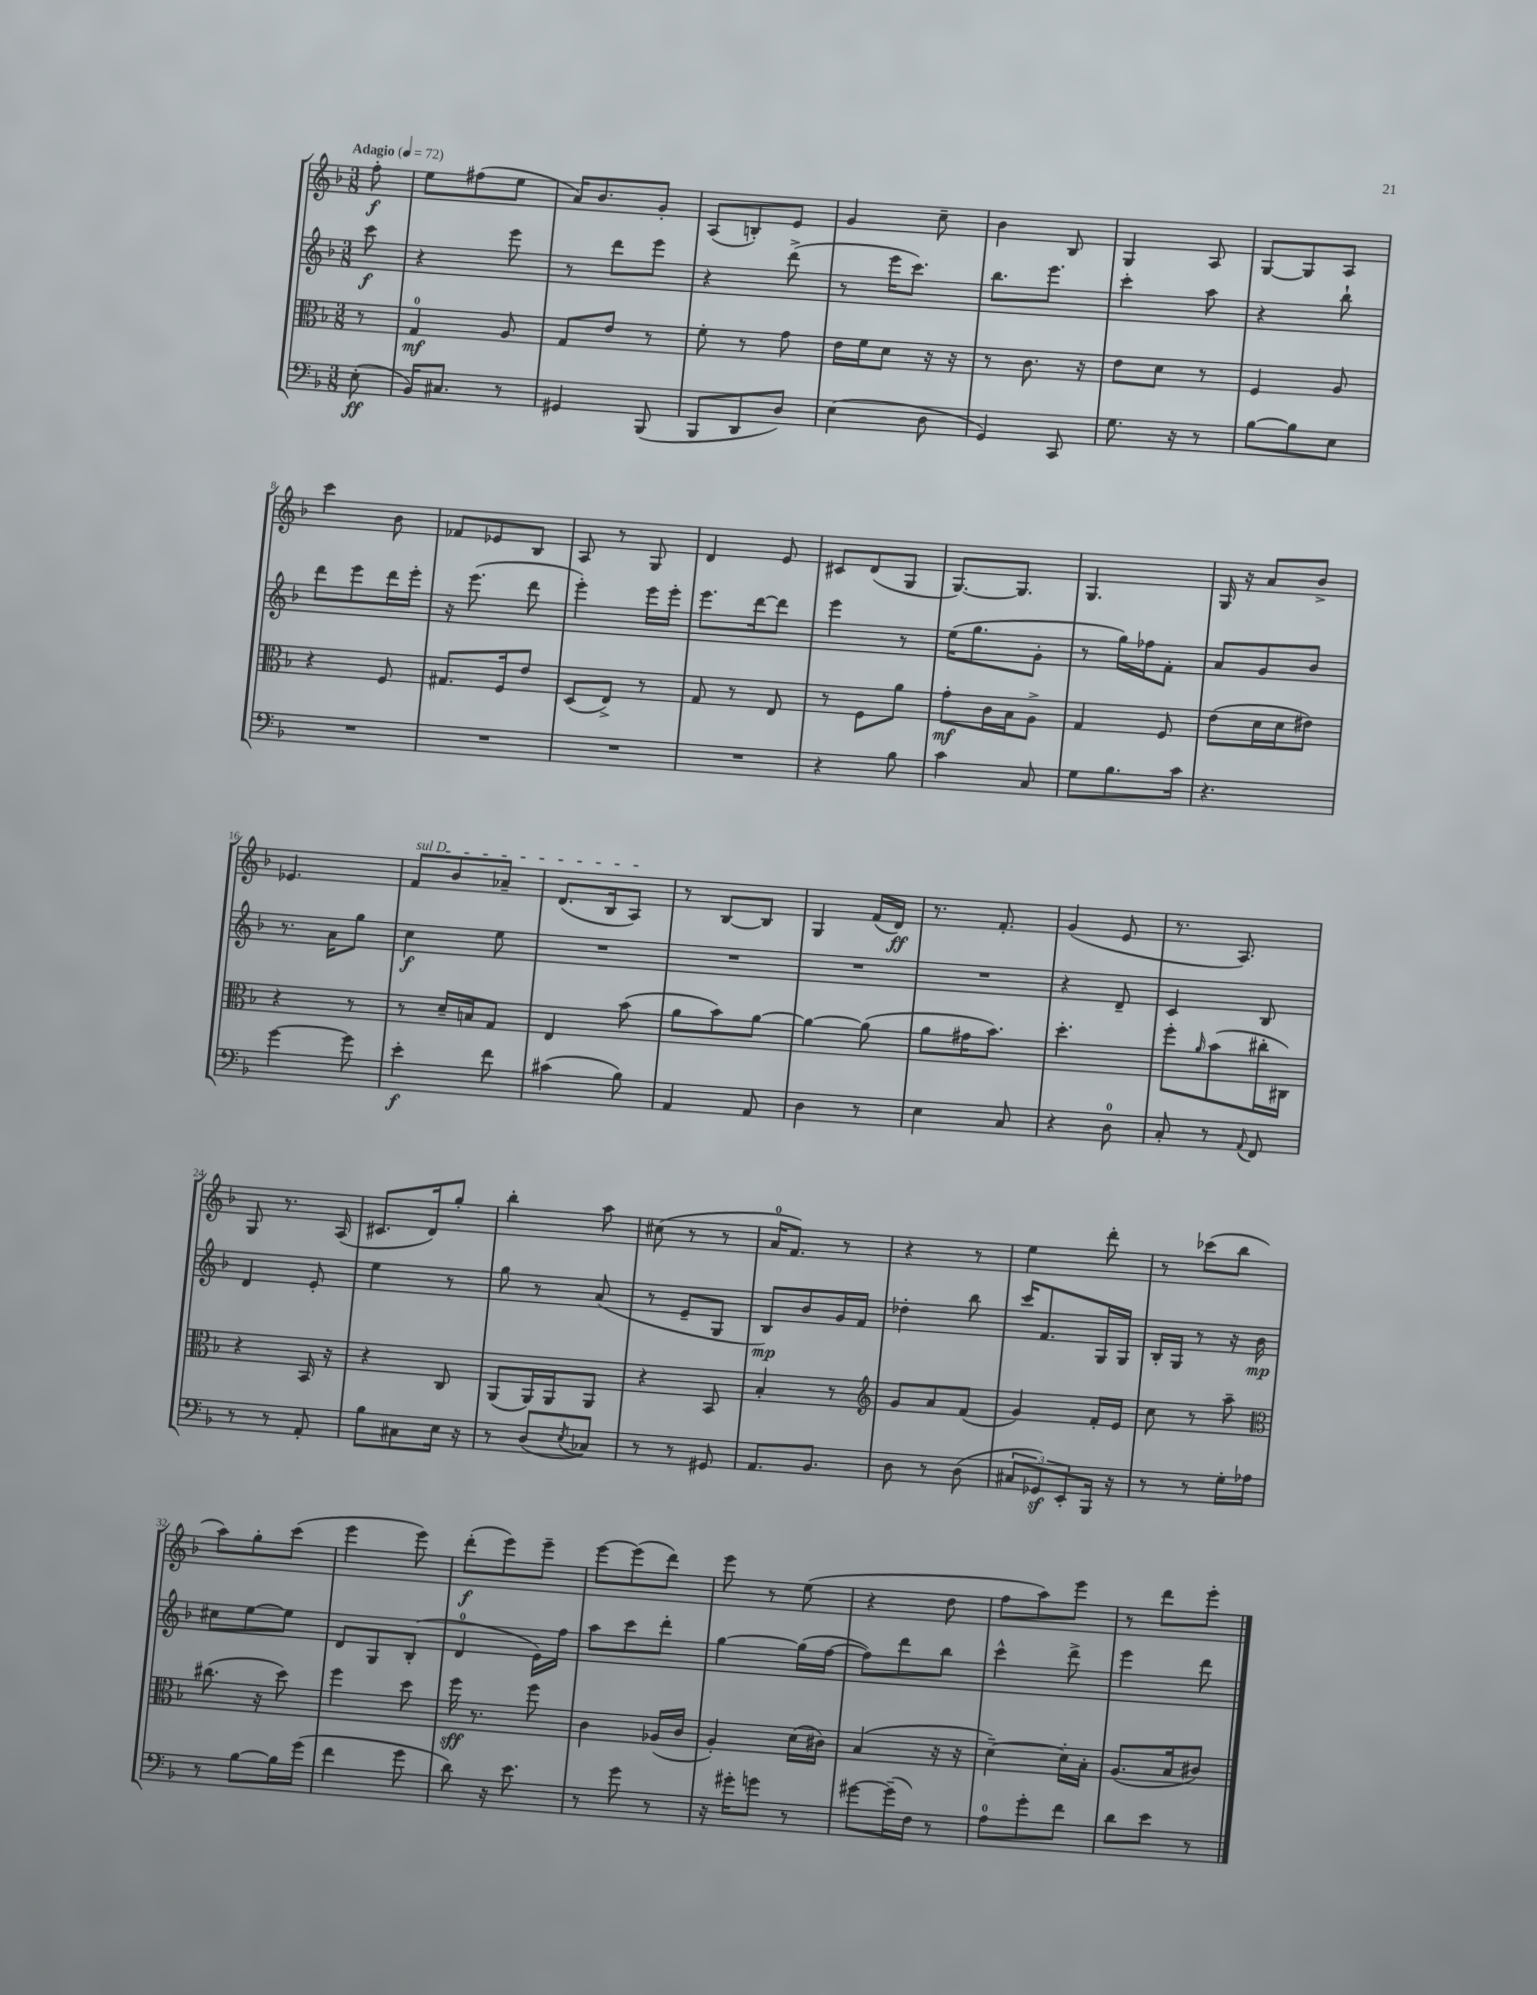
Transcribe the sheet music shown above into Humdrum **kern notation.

**kern	**kern	**kern	**kern
*staff4	*staff3	*staff2	*staff1
*clefF4	*clefC3	*clefG2	*clefG2
*k[b-]	*k[b-]	*k[b-]	*k[b-]
*M3/8	*M3/8	*M3/8	*M3/8
*MM72	*MM72	*MM72	*MM72
(8E'	8r	8ccc	8ff'
=	=	=	=
16BB-)	4G	4r	8ee
8.C#	.	.	.
.	.	.	(8ff#
8r	8A	8eee	8ee
=	=	=	=
4GG#	8G	8r	16a)
.	.	.	8.b-
.	8e	8ddd	.
(8BBB-	8r	8eee	8g'
=	=	=	=
8BBB-	8f'	4r	(8A
8DD	8r	.	8B')
8D)	8g	(8ddd^	8e
=	=	=	=
(4E	16e	8r	4g
.	16f	.	.
.	8d	16eee	.
.	.	8.ccc)	.
8D	16r	.	8cc~
.	16r	.	.
=	=	=	=
4GG)	8r	8.bb-	4b-
.	8.c	.	.
.	.	8.eee	.
8CC	.	.	8B-
.	16r	.	.
=	=	=	=
8.G	8e	4ccc'	4G
.	8d	.	.
16r	.	.	.
8r	8r	8aa	8A
=	=	=	=
[8B-	4F	4r	[8G
8B-]	.	.	8G]
8E	8A	8bb-`	8A
=	=	=	=
4.r	4r	8ddd	4ccc
.	.	8eee	.
.	8F	16ddd	8b-
.	.	16eee'	.
=	=	=	=
4.r	8.G#	16r	8f-
.	.	(8.eee	.
.	.	.	8e-
.	16F	.	.
.	8e	8ddd	8B-
=	=	=	=
4.r	(8D	4eee')	8A
.	8E^)	.	8r
.	8r	16eee	8G
.	.	16eee'	.
=	=	=	=
4.r	8G	8.eee	4d
.	8r	.	.
.	.	[16ddd	.
.	8E	8ddd]	8e
=	=	=	=
4r	8r	4eee	8c#
.	8F	.	(8d
8B-	8a	8r	8G
=	=	=	=
4c	8g'	(16ee	[8.G)
.	.	8.gg	.
.	16c	.	.
.	16B-	.	8.G]
8C	8A^	8g'	.
=	=	=	=
8G	4G	8r	4.G
8.B-	.	16gg)	.
.	.	16ff-	.
.	8F	8f'	.
16c	.	.	.
=	=	=	=
4.r	(8e	8a	16G
.	.	.	16r
.	16d	8g	8a
.	16d	.	.
.	8e#)	8b-	8b-^
=	=	=	=
[4g	4r	8.r	4.e-
.	.	16a	.
8g]	8r	8gg	.
=	=	=	=
4e'	8r	4cc	8f
.	16d~	.	8b-
.	16B	.	.
8f	8G	8ee	8a-~
=	=	=	=
(4c#	4E	4.r	(8.d
.	.	.	16B-
8B-)	(8b-	.	8A)
=	=	=	=
4AA	8a	4.r	8r
.	8b-)	.	[8B-
8AA	[8a	.	8B-]
=	=	=	=
4D	4a_	4.r	4G
8r	(8a]	.	(16f
.	.	.	16d)
=	=	=	=
4E	8a	4.r	8.r
.	16g#	.	.
.	8.b-)	.	8.f'
8C	.	.	.
=	=	=	=
4r	4.dd'	4r	(4g
8D	.	8d~	8e
=	=	=	=
8C'	8ff'	4c	8.r
.	16qqa	.	.
8r	(8b-	.	.
.	.	.	8.A)
8qqAA	.	.	.
8FF	16cc#'	8B-	.
.	16C#)	.	.
=	=	=	=
8r	4r	4d	8G
8r	.	.	8.r
8AA'	16BB-	8e'	.
.	16r	.	(16A
=	=	=	=
8B-	4r	4ee	8.c#
8C#	.	.	.
.	.	.	16d)
16E	8C	8r	8gg'
16r	.	.	.
=	=	=	=
8r	(8AA	8gg	4bb-'
(8D	16AA)	8r	.
.	16AA	.	.
8qE	.	.	.
8C-)	8AA	(8a	8aa
=	=	=	=
8r	4r	8r	(8cc#
8r	.	8e~	8r
8GG#	8BB-	8G	8r
=	=	=	=
8.AA	4B-'	8B-)	16a
.	.	.	8.f)
.	.	8b-	.
8.BB-	.	.	.
.	8r	16g	8r
.	.	16f	.
=	=	=	=
*	*clefG2	*	*
8D	8g	4dd-'	4r
8r	8a	.	.
(8D	(8f	8bb-	8r
=	=	=	=
12C#	4g)	16ccc	4ee
.	.	8.f	.
12GG-)	.	.	.
12EE'	.	.	.
16BBB-	16f'	16G	8ddd'
16r	16e	16G	.
=	=	=	=
8r	8cc	16B-'	8r
.	.	16G	.
8r	8r	8r	(8ccc-
16G'	8aa~	16r	8bb-
16A-	.	16b-	.
=	=	=	=
*	*clefC3	*	*
8r	(8.cc#	8cc#	8aa)
[8B-	.	[8ee	8gg'
.	16r	.	.
16B-]	8dd)	8ee]	(8ccc
(16g	.	.	.
=	=	=	=
4f	4ff	8d	4eee
.	.	8G	.
8g	8dd	(8B-'	8eee)
=	=	=	=
8d)	16ff	4d	(8ddd'
.	8.r	.	.
16r	.	.	8eee)
8.e	.	.	.
.	8ff	16e)	8eee~
.	.	16ff	.
=	=	=	=
8r	4c	8aa	[8eee
8g	.	8ccc	(8eee]
8r	(16A-	8ddd'	8ddd)
.	16c	.	.
=	=	=	=
16r	4A')	[4gg	8eee
16g#'	.	.	.
8g	.	.	8r
8r	(16d	(16gg]	(8ee
.	16c#)	[16ff	.
=	=	=	=
[8g#	(4B-	8ff])	4r
(16g#~]	.	8ddd	.
16F)	.	.	.
8r	16r	8bb-	8dd
.	16r	.	.
=	=	=	=
8A	[4d~)	4ccc^^	8ff
8g'	.	.	8aa)
8f	16d']	8ddd^	8eee
.	16B-'	.	.
=	=	=	=
8d	(8.A	4eee	8r
8e	.	.	8ddd
.	16B-	.	.
8r	8c#)	8ddd	8eee'
==	==	==	==
*-	*-	*-	*-
